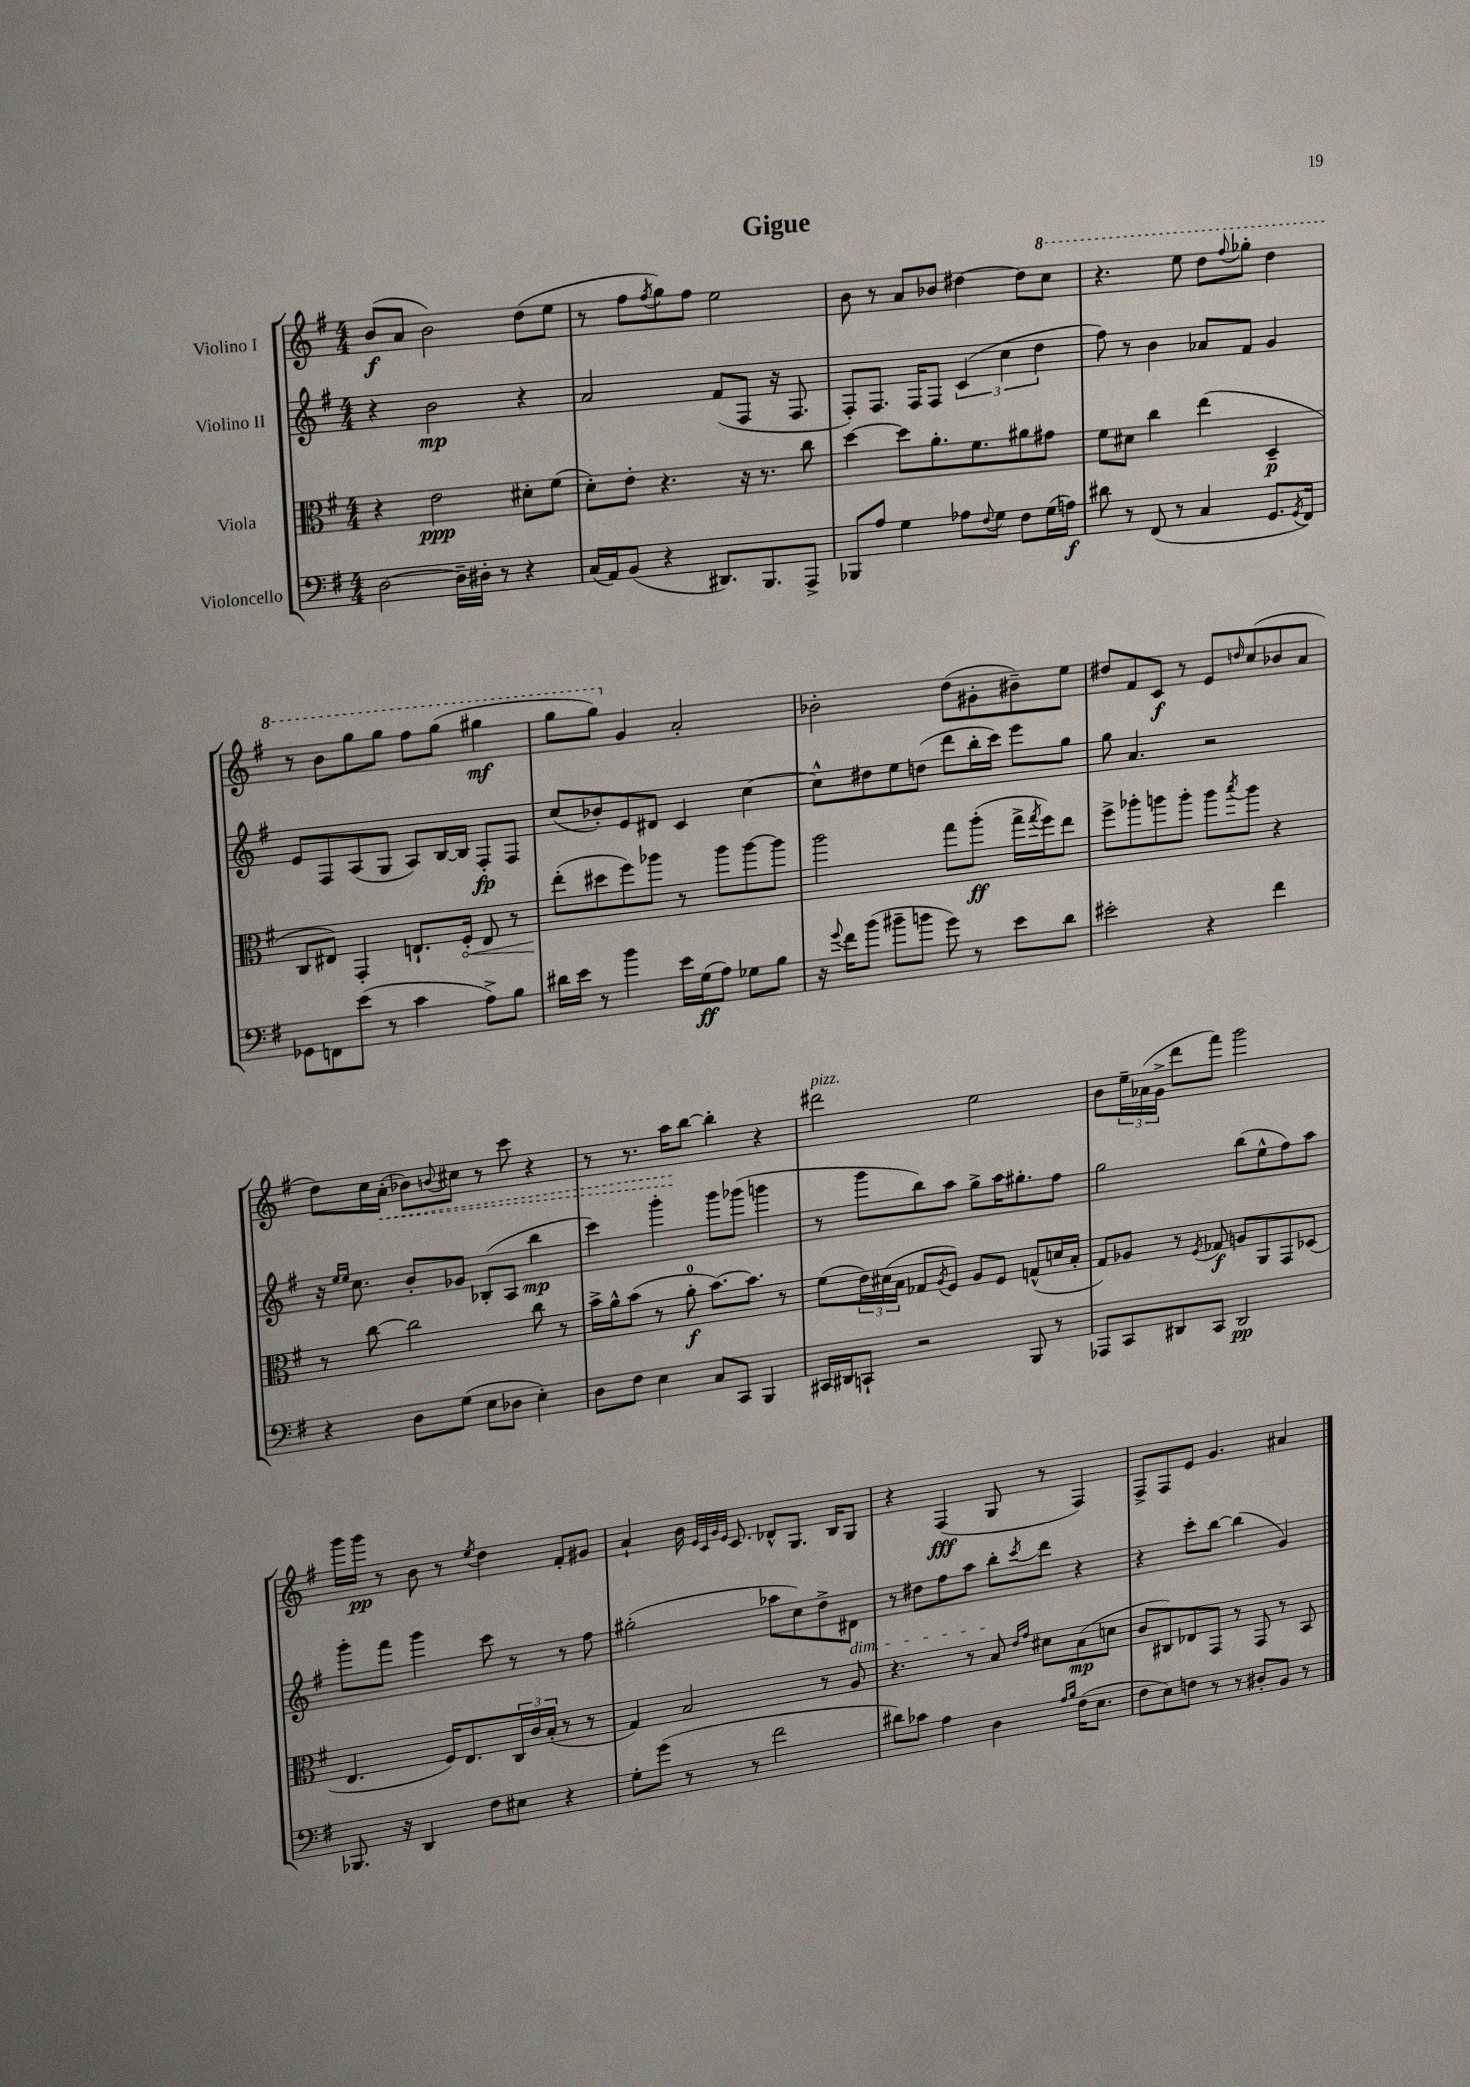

**kern	**dynam	**kern	**dynam	**kern	**dynam	**kern	**dynam
*part4	*part4	*part3	*part3	*part2	*part2	*part1	*part1
*staff4	*staff4	*staff3	*staff3	*staff2	*staff2	*staff1	*staff1
*I"Violoncello	*	*I"Viola	*	*I"Violino II	*	*I"Violino I	*
*clefF4	*	*clefC3	*	*clefG2	*	*clefG2	*
*k[f#]	*	*k[f#]	*	*k[f#]	*	*k[f#]	*
*M4/4	*	*M4/4	*	*M4/4	*	*M4/4	*
=1	=1	=1	=1	=1	=1	=1	=1
[2D\	.	4r	.	4r	.	(8b/L	f
.	.	.	.	.	.	8a/J	.
.	.	2e\	ppp	2b\	mp	2b\)	.
16D~\LL]	.	.	.	.	.	.	.
16D#X'\JJ	.	.	.	.	.	.	.
8r	.	.	.	.	.	.	.
4r	.	8d#X'\L	.	4r	.	(8dd\L	.
.	.	(8f#\J	.	.	.	8ee\J	.
=2	=2	=2	=2	=2	=2	=2	=2
(16C/LL	.	8d'\L)	.	2a/	.	8r	.
16AA/J)	.	.	.	.	.	.	.
(8BB/J	.	8e'\J	.	.	.	8ff#\L	.
.	.	.	.	.	.	8qff#/	.
4r	.	4.r	.	.	.	8gg\)	.
.	.	.	.	.	.	8ff#\J	.
8.DD#X/L)	.	.	.	(8f#/L	.	2ee\	.
.	.	16r	.	8F#/J	.	.	.
8.BBB/	.	8.r	.	.	.	.	.
.	.	.	.	16r	.	.	.
.	.	.	.	8.F#/	.	.	.
8AAA^/J	.	8cc\	.	.	.	.	.
=3	=3	=3	=3	=3	=3	=3	=3
8BBB-X/L	.	[4dd\	.	8F#'/L)	.	8b\	.
8A/J	.	.	.	8.F#/J	.	8r	.
4G\	.	8dd\L]	.	.	.	8a/L	.
.	.	.	.	16F#/KL	.	.	.
.	.	8.a'\	.	8F#/J	.	8b-X/J	.
8A-X\L	.	.	.	(6c/	.	[4dd#X\	.
.	.	8.f#\	.	.	.	.	.
8qqF#/	.	.	.	.	.	.	.
8G\J	.	.	.	.	.	.	.
.	.	.	.	6cc\	.	.	.
8F#\L	.	8a#X\	.	.	.	8dd#\L]	.
.	.	.	.	6dd\	.	.	.
*	*	*	*	*	*	*8va	*
(16G\L	.	8g#X\J	.	.	.	8ccc\J	.
16An\JJ)	f	.	.	.	.	.	.
=4	=4	=4	=4	=4	=4	=4	=4
8d#X\	.	8f#\L	.	8ff#\)	.	4.r	.
8r	.	8d#X\J	.	8r	.	.	.
(8FF#/	.	4cc\	.	4b\	.	.	.
8r	.	.	.	.	.	8eee\	.
4C/	.	(4ee\	.	8a-X/L	.	8ddd\L	.
.	.	.	.	.	.	8qqfff#/	.
.	.	.	.	8f#/J	.	8ggg-X'\J	.
8.GG/L	.	4D~/	p	4g/	.	4ddd\	.
8qGG/	.	.	.	.	.	.	.
16FF#/Jk)	.	.	.	.	.	.	.
!!LO:LB:g=z
=5	=5	=5	=5	=5	=5	=5	=5
8GG-X\L	.	8C/L	.	8e/L	.	8r	.
8FFn\	.	8E#X/J)	.	8F#/	.	8bb\L	.
(8e\J	.	4GG'/	.	(8A/	.	8ggg\	.
8r	.	.	.	8G/J	.	8ggg\J	.
4c\	.	8.En`/L	.	8A/L)	.	8fff#\L	.
.	.	.	.	[16B/L	.	(8ggg\J	.
!	!	!	!LO:HP:b	!	!	!	!
.	.	16F#'/Jk	<	16B/JJ]	.	.	.
8A^\L)	.	8E/	.	8F#'/L	fp	4ggg#X\	mf
8B\J	.	8r	.	8F#/J	.	.	.
=6	=6	=6	=6	=6	=6	=6	=6
16d#X\LL	.	(8ee'\L	.	(8cc/L	.	8ggg\L	.
16e\JJ	.	.	.	.	.	.	.
8r	.	8dd#X\	[	8b-X'/)	.	8ggg\J)	.
*	*	*	*	*	*	*X8va	*
4b\	.	8ff#\)	.	8e/	.	4g/	.
.	.	8aa-X\J	.	8d#X/J	.	.	.
16e\LL	.	8r	.	4c/	.	2a'/	.
(16G\J	ff	.	.	.	.	.	.
8A\J)	.	8aa-\L	.	.	.	.	.
8G-X\L	.	[8aa-\	.	[4cc\	.	.	.
8B\J	.	8aa-\J]	.	.	.	.	.
=7	=7	=7	=7	=7	=7	=7	=7
16r	.	2aa\	.	8cc^^\L]	.	2b-X'\	.
8qqg/	.	.	.	.	.	.	.
16f#\KL	.	.	.	.	.	.	.
(8b\J	.	.	.	8dd#X\	.	.	.
8b#X~\L	.	.	.	8ee\	.	.	.
8bn\J	.	.	.	(8ddn\J	.	.	.
8g\)	.	8gg\L	.	8ddd\L	.	(8dd\L	.
8r	.	(8aa'\J	ff	16bb'\L	.	8g#X'\	.
.	.	.	.	16ccc\JJ)	.	.	.
8e\L	.	16gg^\LL	.	8eee\L	.	8b#X~\)	.
.	.	8qgg/	.	.	.	.	.
.	.	16ff#\J)	.	.	.	.	.
8d\J	.	8ee\J	.	8gg\J	.	8ee\J	.
=8	=8	=8	=8	=8	=8	=8	=8
2e#X'\	.	8ff#^\L	.	8gg\	.	8dd#X/L	.
.	.	8aa-X'\	.	4.a/	.	8f#/	.
.	.	8aan\	.	.	.	8c/J	f
.	.	8aa'\J	.	.	.	8r	.
4r	.	8aa\L	.	2r	.	8e/L	.
.	.	8qbb/	.	.	.	16qqddn/	.
.	.	8aa\J	.	.	.	(8cc/	.
4f#\	.	4r	.	.	.	8b-X/	.
.	.	.	.	.	.	8a/J	.
!!LO:LB:g=z
=9	=9	=9	=9	=9	=9	=9	=9
4r	.	8r	.	16r	.	8dd\L)	.
.	.	.	.	16qqee/LL	.	.	.
.	.	.	.	16qqee/JJ	.	.	.
.	.	.	.	8.cc\	.	.	.
.	.	[8cc\	.	.	.	16cc\L	.
!	!	!	!	!	!	!	!LO:HP:b
.	.	.	.	.	.	(16a'\JJ	<
8D\L	.	2cc\]	.	8b'/L	.	8b-X\L)	.
.	.	.	.	.	.	8qqbn/	.
(8G\J	.	.	.	8g-X/J	.	8cc#X\J	.
8E\L	.	.	.	(8B-X'/L	.	8r	.
8D-X\J	.	.	.	8A/J	.	8ccc\	.
4E'\)	.	8cc\	.	4bb\	mp	4r	.
.	.	8r	.	.	.	.	.
=10	=10	=10	=10	=10	=10	=10	=10
8D\L	.	16b^\LL	.	4ccc\)	.	8r	.
.	.	16a^^\J	.	.	.	.	.
8F#\J	.	(8b\J	.	.	.	8.r	.
4E\	.	8r	.	4ggg'\	.	.	.
.	.	.	.	.	.	16aa\KL	.
.	.	8a'\	f	.	.	[8bb\J	[
8C/L	.	[8.b\L)	.	8ggg\L	.	4bb'\]	.
8CC/J	.	.	.	(8ggg-X\J	.	.	.
.	.	8.b\J]	.	.	.	.	.
4BBB/	.	.	.	4gggn\	.	4r	.
.	.	8r	.	.	.	.	.
=11	=11	=11	=11	=11	=11	=11	=11
!	!	!	!	!	!	!LO:TX:a:i:t=pizz.	!
16CC#X/LL	.	(8f#\L	.	8r	.	2ddd#X\	.
16DD#X/J	.	.	.	.	.	.	.
8CCn`/J	.	24e\L)	.	8ggg\L	.	.	.
.	.	(24d#X\	.	.	.	.	.
.	.	24B\JJ	.	.	.	.	.
2r	.	8G-X/L	.	8bb\)	.	.	.
.	.	8qA/	.	.	.	.	.
.	.	8F#/J)	.	8aa\J	.	.	.
.	.	8A/L	.	8gg^\L	.	2ee\	.
.	.	8F#/J	.	16aa\K	.	.	.
.	.	.	.	8.gg#X'\	.	.	.
8BBB/	.	(8Gn^^/L	.	.	.	.	.
8r	.	16dn/L	.	8ff#\J	.	.	.
.	.	16B'/JJ	.	.	.	.	.
=12	=12	=12	=12	=12	=12	=12	=12
8AAA-X/L	.	8G/L)	.	2gg\	.	8b\L	.
8CC/	.	8A-X/J	.	.	.	24ee~\L	.
.	.	.	.	.	.	(24a-X\	.
.	.	.	.	.	.	24g^\JJ	.
8DD#X/	.	8r	.	.	.	8ddd\L	.
.	.	8qF#/	.	.	.	.	.
8CC/J	.	8G-X/	f	.	.	8fff#\J)	.
2DD#/	pp	8An/L	.	(8bb\L	.	2ggg\	.
.	.	8AA/	.	8ee^^\	.	.	.
.	.	8GG/	.	8ff#\)	.	.	.
.	.	(8D-X/J	.	8aa\J	.	.	.
!!LO:LB:g=z
=13	=13	=13	=13	=13	=13	=13	=13
8.BBB-X/	.	4.E/	.	8ggg'\L	.	16ggg\LL	.
.	.	.	.	.	.	16ggg\JJ	pp
.	.	.	.	8fff#\J	.	8r	.
16r	.	.	.	.	.	.	.
4DD/	.	.	.	4ggg\	.	8b\	.
.	.	16F#/KL)	.	.	.	8r	.
.	.	8.E/	.	.	.	.	.
.	.	.	.	.	.	8qee/	.
8F#\L	.	.	.	8ccc\	.	4dd\	.
8E#X\J	.	24C/L	.	8r	.	.	.
.	.	24c/	.	.	.	.	.
.	.	(24B'/JJ	.	.	.	.	.
4r	.	8r	.	8r	.	8f#'/L	.
.	.	8r	.	8ff#\	.	8g#X/J	.
=14	=14	=14	=14	=14	=14	=14	=14
8G'\L	.	4G/)	.	(2gg#X'\	.	4a`/	.
(8g\J	.	.	.	.	.	.	.
8r	.	2B/	.	.	.	16b\	.
.	.	.	.	.	.	32qqe/LLL	.
.	.	.	.	.	.	32qqc/	.
.	.	.	.	.	.	32qqg/	.
.	.	.	.	.	.	32qqe/JJJ	.
.	.	.	.	.	.	8.c/	.
8r	.	.	.	.	.	.	.
2f#\	.	.	.	8aa-X\L	.	8d-X^^/L	.
.	.	.	.	8cc\)	.	8.G/J	.
.	.	8r	.	8dd^\	.	.	.
.	.	.	.	.	.	16B/KL	.
!	!	!	!	!LO:TX:b:i:t=dim.	!	!	!
.	.	8A/	.	8d#X\J	.	8G/J	.
=15	=15	=15	=15	=15	=15	=15	=15
8d#X\L)	.	4.r	.	8r	.	4r	.
8c-X\J	.	.	.	8dd#X\L	.	.	.
4A\	.	.	.	8ff#\	.	(4F#/	fff
.	.	8r	.	8aa\J	.	.	.
4D\	.	8B/	.	8bb'\L	.	8G/	.
.	.	16qqe/LL	.	.	.	.	.
.	.	16qqg/JJ	.	8qccc/	.	.	.
.	.	8d#X\L	.	8ddd\J	.	8r	.
16qqA/LL	.	.	.	.	.	.	.
16qqB/JJ	.	.	.	.	.	.	.
(16F#\KL	.	(8B\	mp	4r	.	4F#/)	.
8.E\J	.	.	.	.	.	.	.
.	.	8dn\J	.	.	.	.	.
=16	=16	=16	=16	=16	=16	=16	=16
8F#\L	.	8c/L	.	4r	.	8F#^/L	.
8E\)	.	8C#X/)	.	.	.	8F#/	.
8Fn\J	.	8E-X/	.	8ccc'\L	.	8e/J	.
8r	.	8GG/J	.	[8bb\J	.	4.g/	.
8r	.	8r	.	(4bb\]	.	.	.
8D#X'/L	.	8GG/	.	.	.	.	.
8BB/J	.	8r	.	4g/)	.	4a#X/	.
8r	.	8BB/	.	.	.	.	.
==	==	==	==	==	==	==	==
*-	*-	*-	*-	*-	*-	*-	*-
